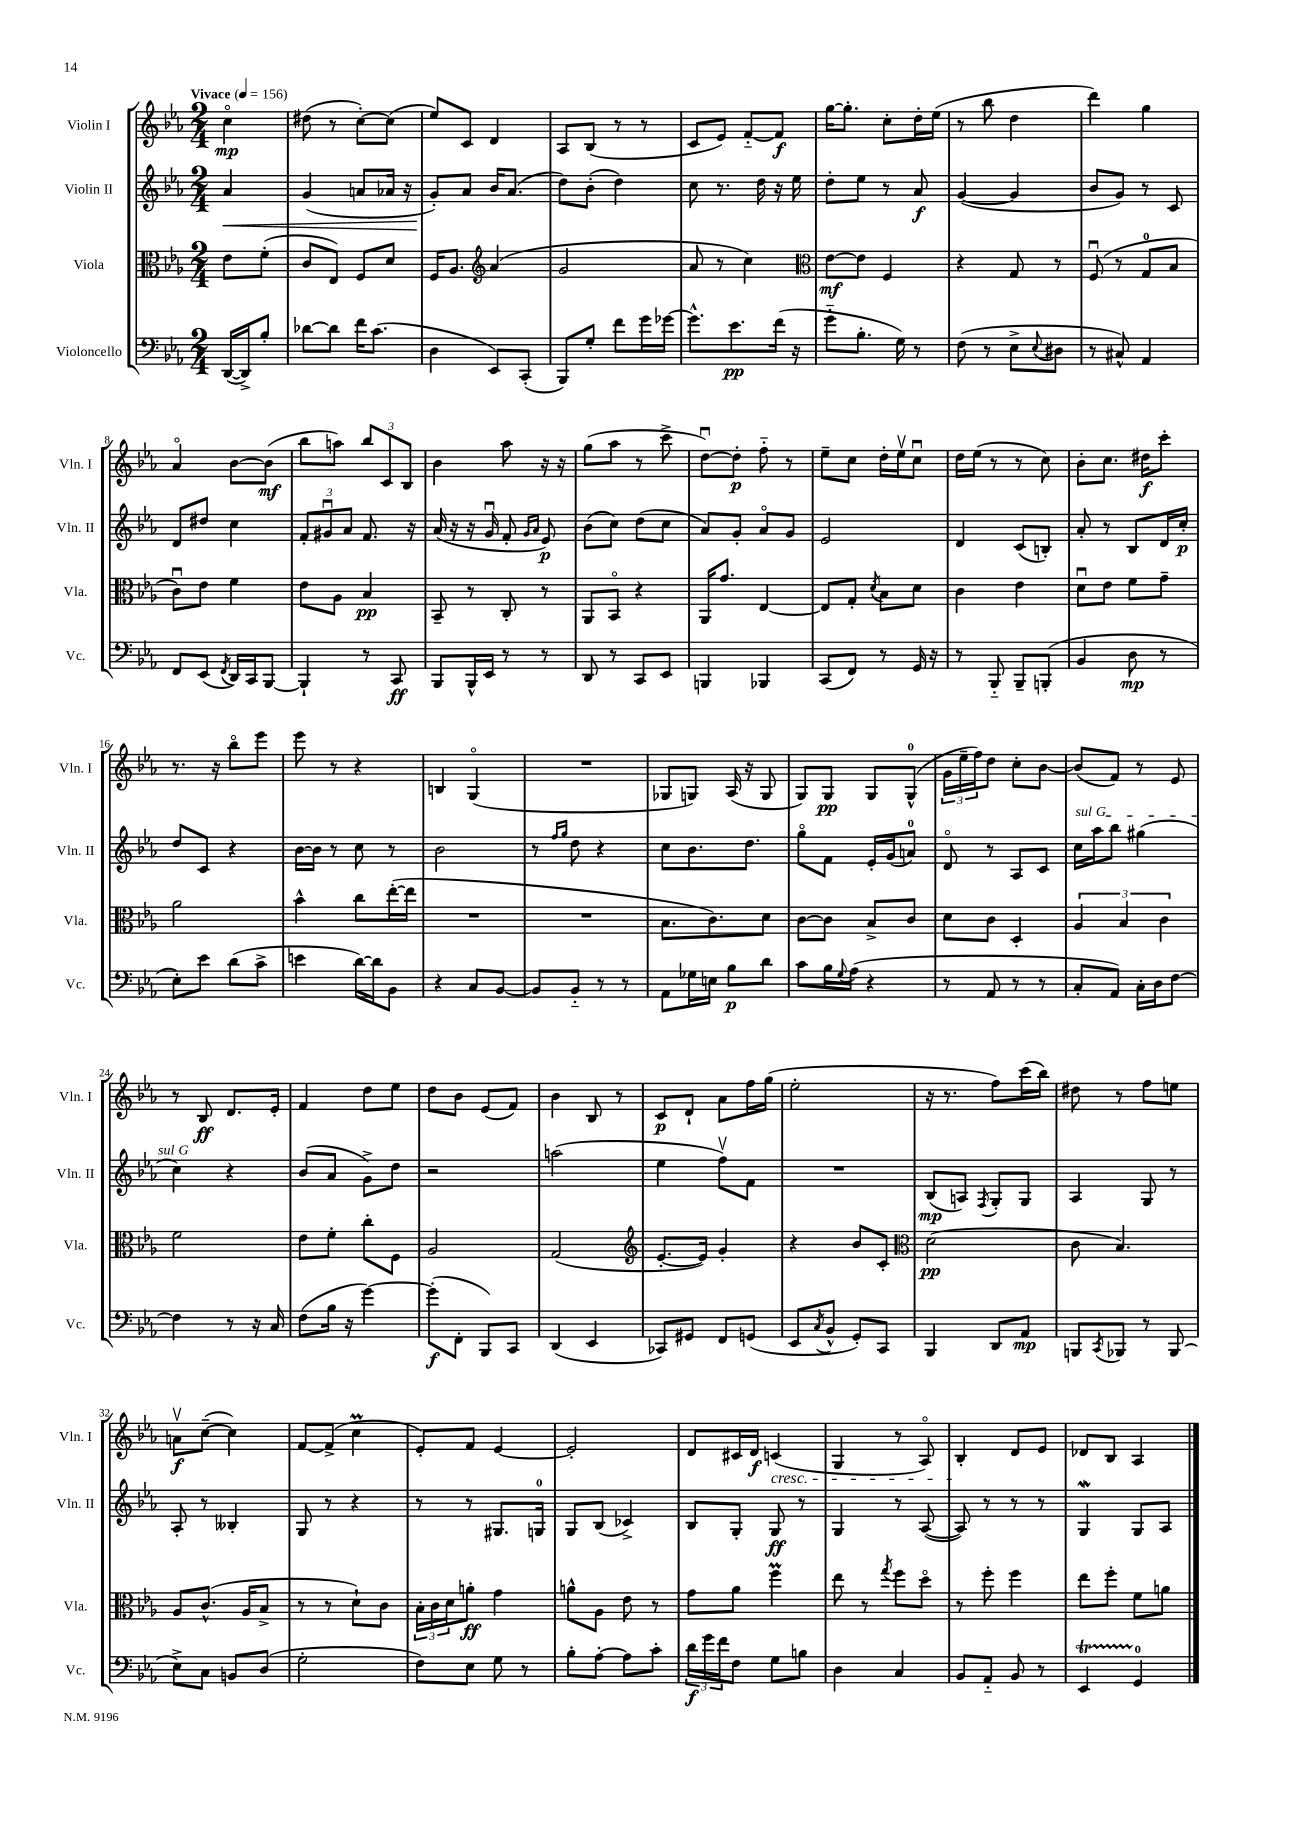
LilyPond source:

<<
\new StaffGroup <<
\new Staff = "s0" \with { instrumentName = "Violin I" shortInstrumentName = "Vln. I" } {
    \clef treble \key ees \major \numericTimeSignature \time 2/4 \partial 4 \tempo "Vivace" 4 = 156
    c''4\flageolet\mp |
    dis''8( r8 c''8~-.) c''8( |
    ees''8) c'8 d'4 |
    aes8 bes8( r8 r8 |
    c'8 ees'8) f'8~-_ f'8\f |
    g''16~ g''8.-. c''8-. d''16-. ees''16( |
    r8 bes''8 d''4 |
    d'''4) g''4 |
    aes'4\flageolet bes'8~ bes'8\mf( |
    bes''8 a''8) \tuplet 3/2 { bes''8 c'8 bes8 } |
    bes'4 aes''8 r16 r16 |
    g''8( aes''8 r8 c'''8-> |
    d''8~\downbow) d''8-.\p f''8-_ r8 |
    ees''8-- c''8 d''16-. ees''16\upbow c''8\downbow |
    d''16 ees''16( r8 r8 c''8) |
    bes'8-. c''8. dis''16\f c'''8-. |
    r8. r16 bes''8\flageolet ees'''8 |
    ees'''8 r8 r4 |
    b4 g4\flageolet( |
    R2 |
    ges8 g8) aes16( r16 g8 |
    g8) g8\pp g8 g8-0-^( |
    \tuplet 3/2 { g'16 ees''16-- f''16) } d''8 c''8-. bes'8~ |
    bes'8( f'8) r8 ees'8 |
    r8 bes8\ff d'8. ees'16-. |
    f'4 d''8 ees''8 |
    d''8 bes'8 ees'8( f'8) |
    bes'4 bes8 r8 |
    c'8\p d'8-! aes'8 f''16 g''16( |
    ees''2-. |
    r16 r8. f''8) c'''16( bes''16) |
    dis''8 r8 f''8 e''8 |
    a'8\upbow\f c''8~--( c''4) |
    f'8~ f'8->( c''4\prall |
    ees'8-.) f'8 ees'4~ |
    ees'2-. |
    d'8 cis'16 d'16\f c'4\cresc( |
    g4 r8 aes8\flageolet) |
    bes4-.\! d'8 ees'8 |
    des'8 bes8 aes4 \bar "|." |
}
\new Staff = "s1" \with { instrumentName = "Violin II" shortInstrumentName = "Vln. II" } {
    \clef treble \key ees \major \numericTimeSignature \time 2/4 \partial 4
    aes'4\< |
    g'4( a'8 aes'16 r16 |
    g'8-.\!) aes'8 bes'16 aes'8.( |
    d''8) bes'8-.( d''4) |
    c''8 r8. d''16 r16 ees''16 |
    d''8-. ees''8 r8 aes'8\f |
    g'4~( g'4 |
    bes'8 g'8) r8 c'8 |
    d'8 dis''8 c''4 |
    \tuplet 3/2 { f'8-. gis'8\downbow aes'8 } f'8. r16 |
    aes'16( r16 r16 g'16\downbow f'8-. \grace { g'16 aes'16 } ees'8\p) |
    bes'8( c''8) d''8( c''8 |
    aes'8) g'8-. aes'8\flageolet g'8 |
    ees'2 |
    d'4 c'8( b8-.) |
    aes'8-. r8 bes8 d'16 c''16-.\p |
    d''8 c'8 r4 |
    bes'16~ bes'16 r8 c''8 r8 |
    bes'2 |
    r8 \grace { f''16 g''16 } d''8 r4 |
    c''8 bes'8. d''8. |
    g''8\flageolet f'8 ees'16-. g'16( a'8-0) |
    d'8\flageolet r8 aes8 c'8 |
    \once \override TextSpanner.bound-details.left.text = \markup { \italic "sul G" } c''16\startTextSpan aes''16 bes''8 gis''4( |
    c''4\stopTextSpan) r4 |
    bes'8( aes'8 g'8->) d''8 |
    r2 |
    a''2( |
    ees''4 f''8\upbow) f'8 |
    R2 |
    bes8\mp( a8) \acciaccatura { f8 } g8-. g8 |
    aes4 g8 r8 |
    aes8-. r8 beses4-. |
    g8 r8 r4 |
    r8 r8 gis8. g16-0 |
    g8 bes8( ces'4->) |
    bes8 g8-. g8\ff r8 |
    g4 r8 aes8~( |
    aes8) r8 r8 r8 |
    g4\mordent g8 aes8 \bar "|." |
}
\new Staff = "s2" \with { instrumentName = "Viola" shortInstrumentName = "Vla." } {
    \clef alto \key ees \major \numericTimeSignature \time 2/4 \partial 4
    ees'8 f'8-.( |
    c'8 ees8) f8 d'8 |
    f16 aes8. \clef treble aes'4( |
    g'2 |
    aes'8 r8 c''4) |
    \clef alto ees'8~\mf ees'8 f4 |
    r4 g8 r8 |
    f8\downbow( r8 g8-0 bes8 |
    c'8\downbow) ees'8 f'4 |
    ees'8 aes8 bes4\pp |
    bes,8-- r8 c8-. r8 |
    aes,8 bes,8\flageolet r4 |
    aes,16 g'8. ees4~ |
    ees8 g8-. \acciaccatura { d'8 } bes8 d'8 |
    c'4 ees'4 |
    d'8\downbow ees'8 f'8 g'8-- |
    aes'2 |
    bes'4-^ c''8 ees''16~-.( ees''16 |
    R2 |
    R2 |
    bes8. c'8.) d'8 |
    c'8~ c'8 bes8-> c'8 |
    d'8 c'8 d4-. |
    \tuplet 3/2 { aes4 bes4 c'4 } |
    f'2 |
    ees'8 f'8-. c''8-. f8 |
    aes2 |
    g2( |
    \clef treble ees'8.~-. ees'16) g'4-. |
    r4 bes'8 c'8-. |
    \clef alto d'2\pp( |
    c'8 bes4.) |
    aes8 c'8.-^( aes16 bes8-> |
    r8 r8 d'8-!) c'8 |
    \tuplet 3/2 { bes16-. c'16 d'16 } a'8-.\ff g'4 |
    a'8-^ aes8 ees'8 r8 |
    g'8 aes'8 f''4\prall |
    ees''8 r8 \acciaccatura { g''8 } f''8 d''8\flageolet |
    r8 f''8-. f''4 |
    ees''8 f''8-. f'8 a'8 \bar "|." |
}
\new Staff = "s3" \with { instrumentName = "Violoncello" shortInstrumentName = "Vc." } {
    \clef bass \key ees \major \numericTimeSignature \time 2/4 \partial 4
    d,16~( d,16->) bes8-. |
    des'8~ des'8 f'16 c'8.( |
    d4 ees,8) c,8-.( |
    bes,,8) g8-. f'8 g'16 ges'16~ |
    ges'8.-^ ees'8.\pp f'16( r16 |
    g'8-_ bes8.-. g16) r8 |
    f8( r8 ees8-> \appoggiatura { ees8 } dis8 |
    r8 cis8-^) aes,4 |
    f,8 ees,8( \acciaccatura { f,8 } d,16) c,16 bes,,8~ |
    bes,,4-! r8 c,8\ff |
    bes,,8 bes,,16-^ ees,16 r8 r8 |
    d,8 r8 c,8 ees,8 |
    b,,4 bes,,4 |
    c,8( f,8) r8 g,16 r16 |
    r8 bes,,8-_ bes,,8-- b,,8-.( |
    bes,4 d8\mp r8 |
    ees8-.) ees'8 d'8( c'8-> |
    e'4 d'16~) d'16 bes,8 |
    r4 c8 bes,8~ |
    bes,8 bes,8-_ r8 r8 |
    aes,8 ges16 e16 bes8\p d'8 |
    c'8 bes16 \appoggiatura { g8 } aes16( r4 |
    r8 aes,8 r8 r8 |
    c8-. aes,8) c16-. d16 f8~ |
    f4 r8 r16 c16 |
    f8( bes16 r16 g'4~) |
    g'8-.\f( f,8-. bes,,8) c,8 |
    d,4( ees,4 |
    ces,8) gis,8 f,8 g,8( |
    ees,8 \acciaccatura { c8 } bes,8-^ g,8-.) c,8 |
    bes,,4 d,8 aes,8\mp |
    b,,8 \acciaccatura { c,8 } bes,,8 r8 bes,,8( |
    ees8->) c8 b,8 d8( |
    g2-. |
    f8) ees8 g8 r8 |
    bes8-. aes8~-. aes8 c'8-. |
    \tuplet 3/2 { d'16\f g'16 f'16 } f8 g8 b8 |
    d4 c4 |
    bes,8 aes,8-_ bes,8 r8 |
    ees,4\startTrillSpan g,4-0\stopTrillSpan \bar "|." |
}
>>
>>
